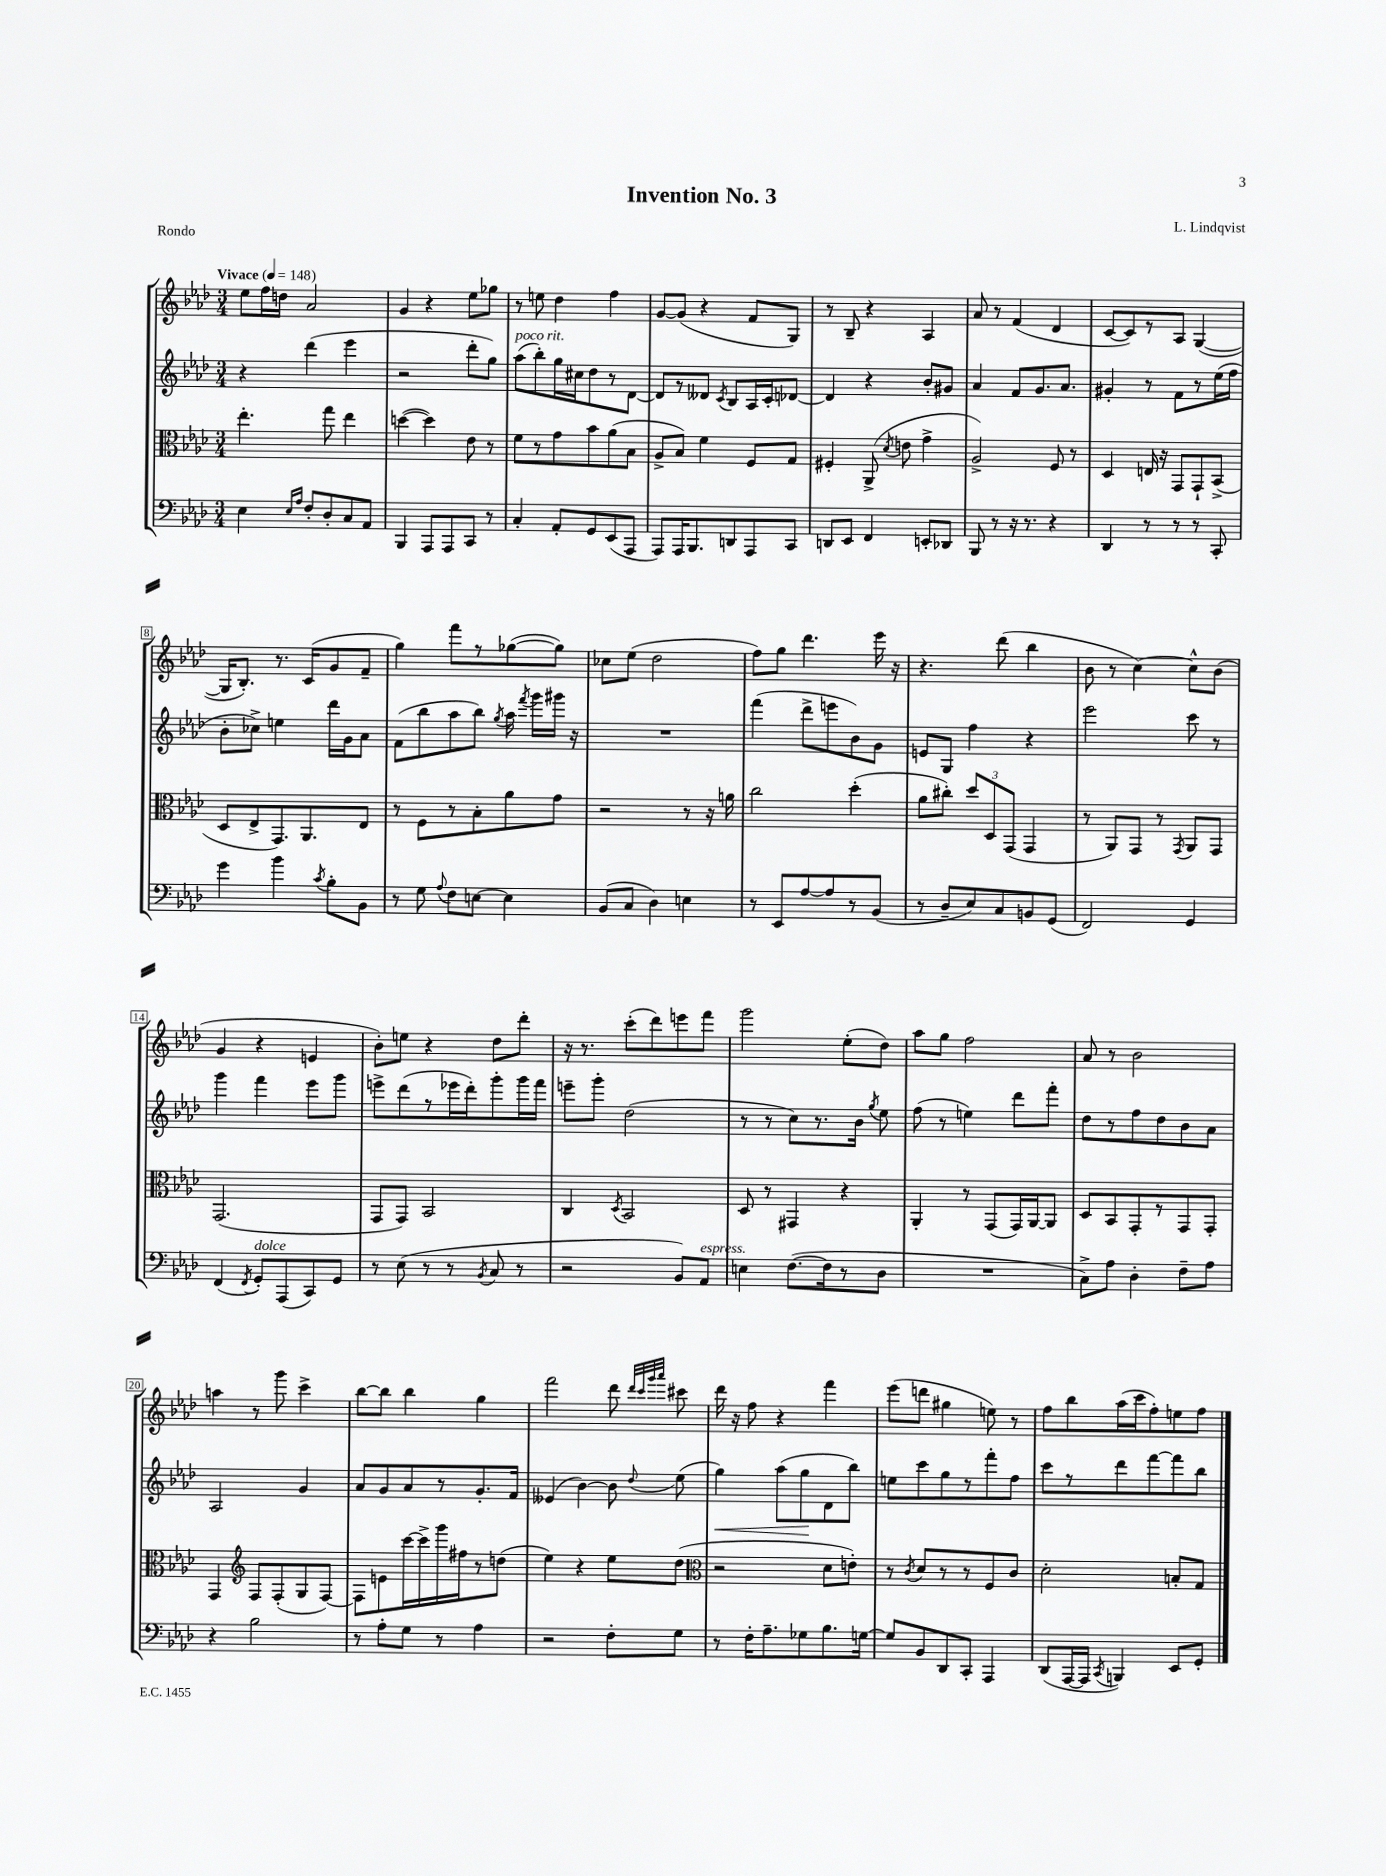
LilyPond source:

\header { title = "Invention No. 3" composer = "L. Lindqvist" piece = "Rondo" }
<<
\new StaffGroup <<
\new Staff = "s0" {
    \clef treble \key aes \major \numericTimeSignature \time 3/4 \tempo "Vivace" 4 = 148
    \autoBeamOff ees''8[ f''16 d''16] aes'2 |
    g'4 r4 ees''8[ ges''8] |
    r8 e''8 des''4 f''4 |
    g'8[~ g'8]( r4 f'8[ g8]) |
    r8 bes8-- r4 aes4 |
    aes'8 r8 f'4( des'4 |
    c'8[~ c'8) r8 aes8] g4~( |
    g16[ bes8.]-.) r8. c'16[( g'8 f'8]-- |
    g''4) f'''8[ r8 ges''8~( ges''8]) |
    ces''8[ ees''8]( des''2 |
    f''8[) g''8] des'''4. ees'''16 r16 |
    r4. des'''8( bes''4 |
    bes'8 r8 c''4~) c''8[-^ bes'8]( |
    g'4 r4 e'4 |
    bes'8[-.) e''8] r4 des''8[ des'''8]-. |
    r16 r8. c'''8[-.( des'''8) e'''8 f'''8] |
    g'''2 ees''8[-.( des''8]) |
    aes''8[ g''8] f''2 |
    aes'8 r8 bes'2 |
    a''4 r8 g'''8 c'''4-> |
    bes''8[~ bes''8] bes''4 g''4 |
    f'''2 des'''8 \grace { des'''32[ c'''32 g'''32 aes'''32] } cis'''8 |
    des'''16 r16 f''8 r4 f'''4 |
    ees'''8[( d'''8] gis''4 e''8) r8 |
    f''8[ bes''8 aes''16( c'''16 f''8-.) e''8 f''8] \bar "|." |
}
\new Staff = "s1" {
    \clef treble \key aes \major \numericTimeSignature \time 3/4
    \autoBeamOff r4 des'''4( ees'''4 |
    r2 des'''8[-. g''8]) |
    aes''8[^\markup { \italic "poco rit." }( bes''8-.) g''16 cis''16 des''8 r8 des'8]~ |
    des'8[ r8 deses'8] \acciaccatura { c'8 } bes8[ aes16 c'16-. des'8]~ |
    des'4 r4 bes'8[-. gis'8] |
    aes'4 f'8[ g'8. aes'8.] |
    gis'4-. r8 f'8[ r8 ees''16( f''16] |
    bes'8[-. ces''8]->) e''4 des'''16[ g'16 aes'8] |
    f'8[( bes''8 aes''8 bes''8]) \acciaccatura { g''8 } aes''16 \acciaccatura { f'''8 } g'''16[ gis'''16] r16 |
    R2. |
    f'''4( des'''8[-> e'''8 bes'8) g'8] |
    e'8[ g8] f''4 r4 |
    ees'''2 c'''8 r8 |
    g'''4 f'''4 ees'''8[ g'''8] |
    e'''8[-> des'''8( r8 ees'''16 des'''16-.) g'''8-. g'''16 f'''16] |
    e'''8[-- g'''8]-. des''2( |
    r8 r8 c''8[) r8. bes'16] \acciaccatura { g''8 } ees''8 |
    f''8( r8 e''4) des'''8[ f'''8]-. |
    des''8[ r8 f''8 des''8 bes'8 aes'8] |
    aes2 g'4 |
    aes'8[ g'8 aes'8 r8 g'8.-. f'16] |
    eeses'4( bes'4~) bes'8 \appoggiatura { des''8 } ees''8( |
    g''4\<) aes''8[( g''8\! des'8 bes''8]) |
    e''8[ c'''8 g''8 r8 f'''8-. f''8] |
    c'''8[ r8 des'''8 f'''8~ f'''8 bes''8] \bar "|." |
}
\new Staff = "s2" {
    \clef alto \key aes \major \numericTimeSignature \time 3/4
    \autoBeamOff ees''4.-. g''8 ees''4 |
    d''4~( d''4) ees'8 r8 |
    f'8[ r8 g'8 bes'8 aes'8( bes8] |
    aes8[-> bes8]) f'4 f8[ g8] |
    fis4-. aes,8->( \acciaccatura { des'8 } e'8 g'4-> |
    aes2->) f8 r8 |
    des4 e16 r16 g,8[ g,8-! bes,8]->( |
    des8[ ees8-> g,8.) aes,8. ees8] |
    r8 f8[ r8 bes8-. aes'8 g'8] |
    r2 r8 r16 a'16 |
    c''2 des''4-.( |
    aes'8[ cis''8]-.) \tuplet 3/2 { des''8[ des8 g,8]( } g,4 |
    r8 aes,8[) g,8] r8 \acciaccatura { g,8 } aes,8[ g,8] |
    g,2.( |
    g,8[ g,8]) bes,2 |
    c4 \acciaccatura { des8 } bes,2 |
    des8 r8 gis,4 r4 |
    aes,4-. r8 g,8[( g,16) aes,16~ aes,8] |
    des8[ bes,8 g,8-. r8 g,8 g,8]-. |
    g,4 \clef treble f8[ f8-.( g8 f8]~) |
    f8[ e'8 c'''16~ c'''16-> g'''16 fis''16 r8 d''8]( |
    ees''4) r4 ees''8[ des''8]( |
    \clef alto r2 des'8[ e'8]-.) |
    r8 \acciaccatura { c'8 } des'8[ r8 r8 f8 c'8] |
    des'2-. b8[-. g8] \bar "|." |
}
\new Staff = "s3" {
    \clef bass \key aes \major \numericTimeSignature \time 3/4
    \autoBeamOff ees4 \grace { ees16[ aes16] } f8[-. des8-. c8 aes,8] |
    bes,,4 aes,,8[ aes,,8 c,8] r8 |
    c4-. aes,8[-. g,8 ees,8( aes,,8] |
    aes,,8[) aes,,16 bes,,8. d,8 aes,,8 c,8] |
    d,8[ ees,8] f,4 e,8[-. des,8] |
    bes,,8 r8 r16 r8. r4 |
    des,4 r8 r8 r8 c,8-. |
    g'4 bes'4 \acciaccatura { c'8 } bes8[-. bes,8] |
    r8 g8 \appoggiatura { aes8 } f8[ e8]~ e4 |
    bes,8[( c8] des4) e4 |
    r8 ees,8[ aes8~ aes8 r8 bes,8]( |
    r8 des8[-- ees8) c8 b,8 g,8]( |
    f,2) g,4 |
    f,4( \acciaccatura { f,8 } g,8[-.^\markup { \italic "dolce" }) aes,,8( c,8) g,8] |
    r8 ees8( r8 r8 \acciaccatura { bes,8 } c8 r8 |
    r2 bes,8[) aes,8]^\markup { \italic "espress." } |
    e4 f8.[~( f16 r8 des8] |
    R2. |
    c8[->) aes8] des4-. f8[-- aes8] |
    r4 bes2 |
    r8 aes8[-. g8] r8 aes4 |
    r2 f8[-. g8] |
    r8 f16[-. aes8.-- ges8 bes8. g16]~ |
    g8[ bes,8 des,8 c,8]-. aes,,4 |
    des,8[( aes,,16~ aes,,16] \acciaccatura { c,8 } b,,4) ees,8[ g,8]-. \bar "|." |
}
>>
>>
\layout { \context { \Score \override BarNumber.stencil = #(make-stencil-boxer 0.1 0.3 ly:text-interface::print) } }
